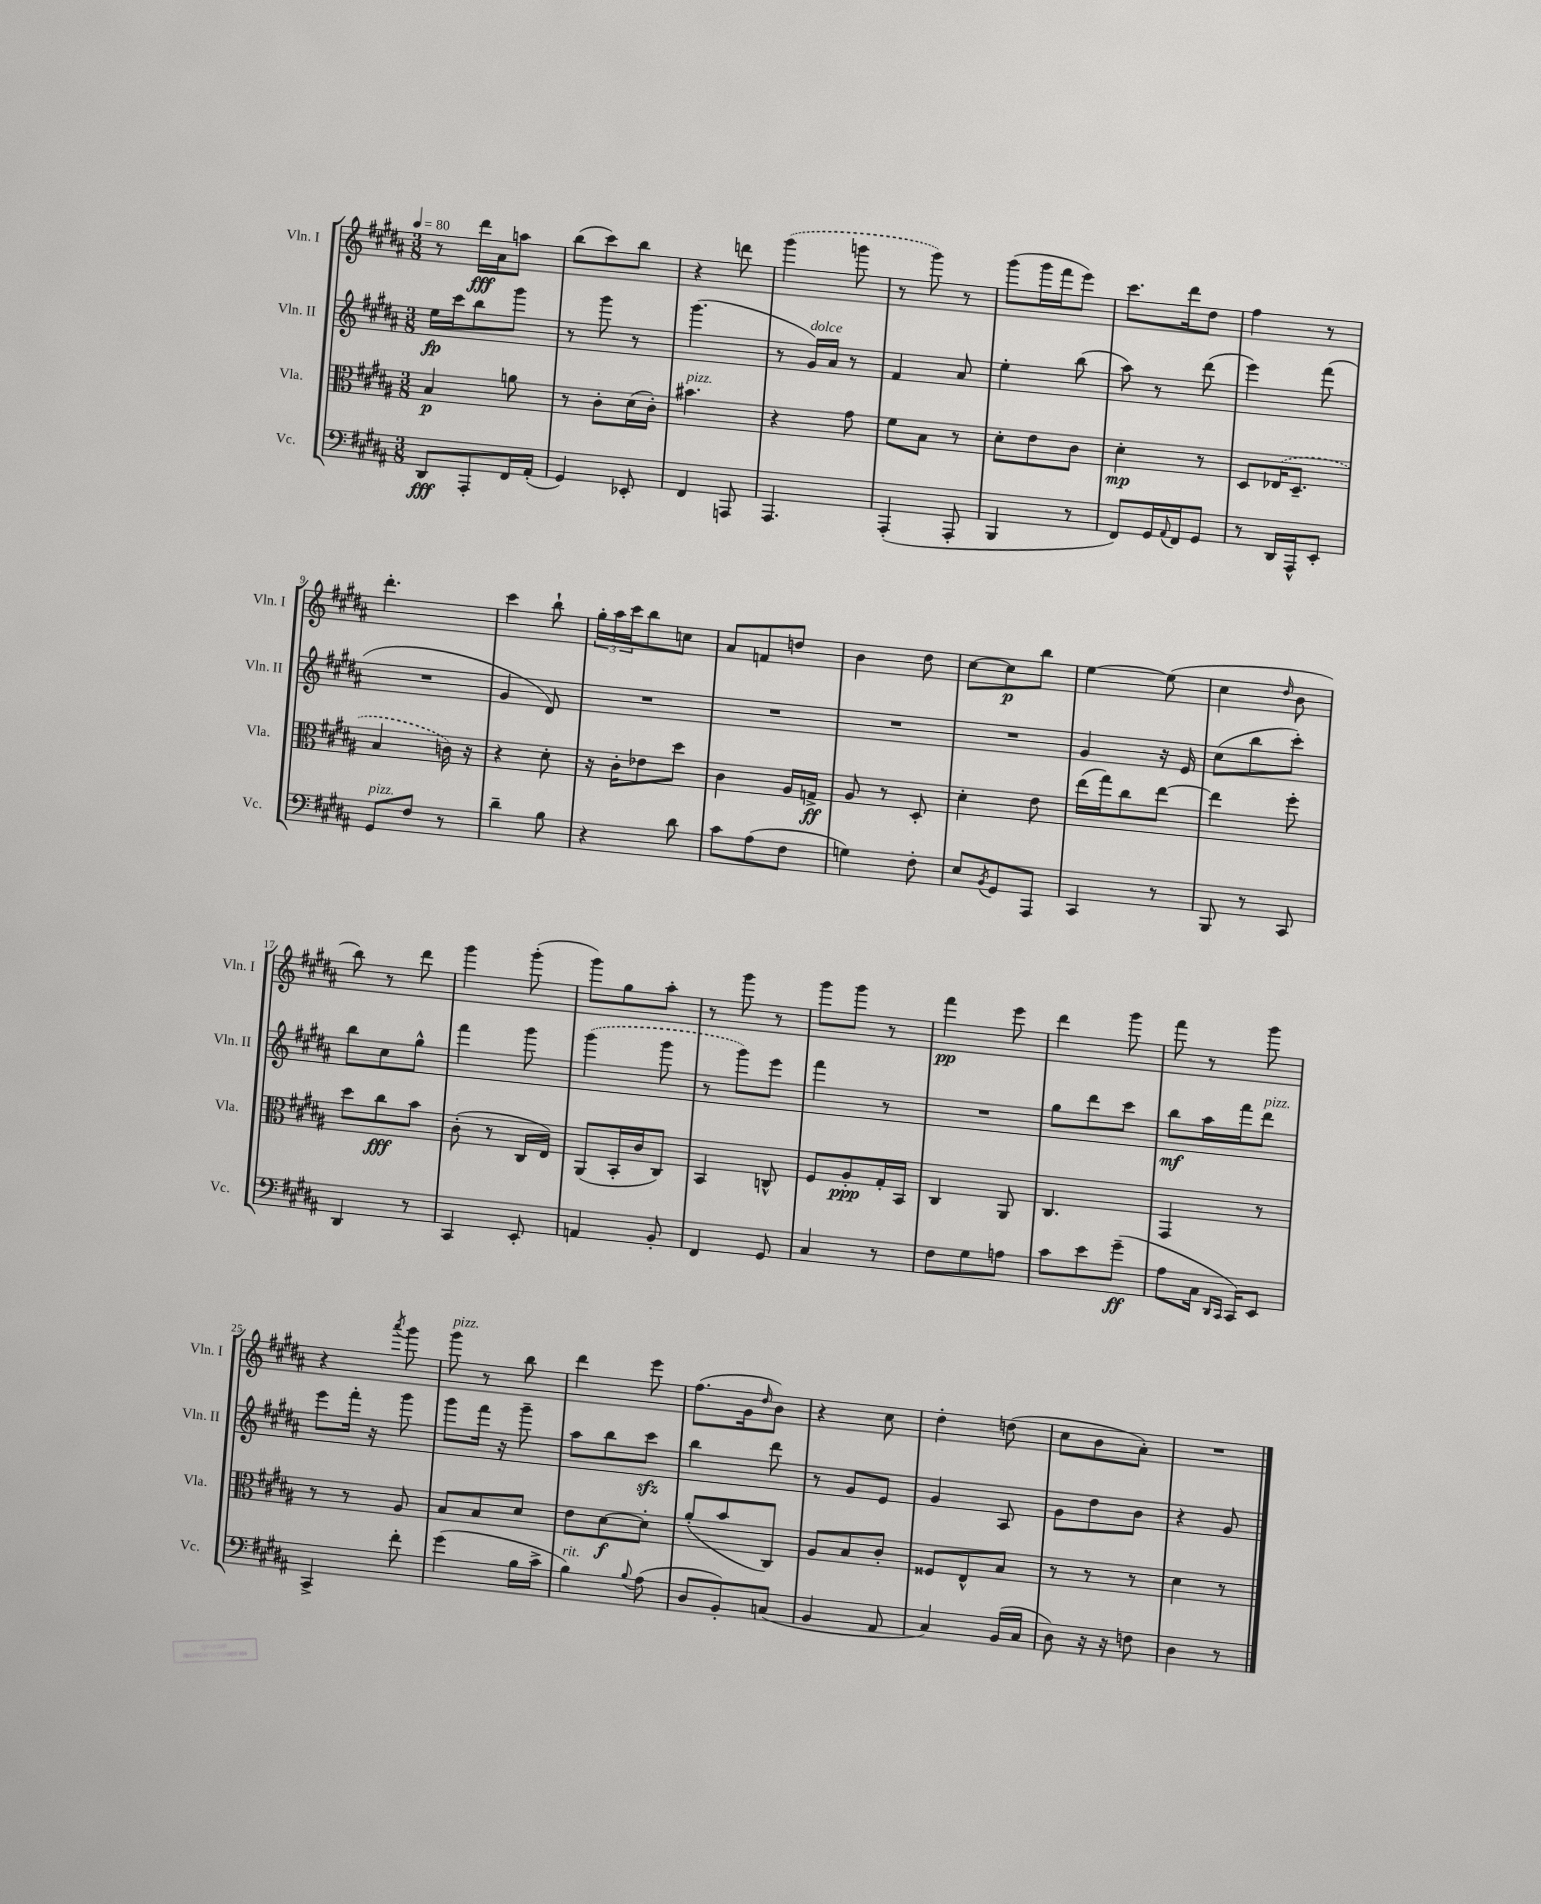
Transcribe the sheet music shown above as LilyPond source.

<<
\new StaffGroup <<
\new Staff = "s0" \with { instrumentName = "Vln. I" shortInstrumentName = "Vln. I" } {
    \clef treble \key b \major \numericTimeSignature \time 3/8 \tempo 4 = 80
    r8 dis'''16\fff ais'16 a''8 |
    b''8( cis'''8) b''8 |
    r4 d'''8 |
    \once \slurDashed gis'''4( g'''8 |
    r8 gis'''8) r8 |
    gis'''8( gis'''16 fis'''16 e'''8) |
    cis'''8. dis'''16 dis''8 |
    fis''4 r8 |
    dis'''4.-. |
    cis'''4 b''8-! |
    \tuplet 3/2 { gis''16-. ais''16 cis'''16 } b''8 c''8 |
    ais'8 f'8 d''8 |
    b'4 dis''8 |
    cis''8~ cis''8\p b''8 |
    e''4~ e''8( |
    cis''4 \grace { dis''16 } b'8 |
    b''8) r8 dis'''8 |
    gis'''4 gis'''8-.( |
    gis'''8) gis''8 ais''8-. |
    r8 gis'''8 r8 |
    gis'''8 gis'''8 r8 |
    fis'''4\pp e'''8 |
    dis'''4 gis'''8 |
    fis'''8 r8 gis'''8 |
    r4 \acciaccatura { ais'''8 } gis'''8 |
    gis'''8^\markup { \italic "pizz." } r8 b''8 |
    dis'''4 e'''8 |
    fis''8.( gis'16 \grace { dis''16 } b'8) |
    r4 cis''8 |
    dis''4-. d''8( |
    cis''8 b'8 ais'8-.) |
    R4. \bar "|." |
}
\new Staff = "s1" \with { instrumentName = "Vln. II" shortInstrumentName = "Vln. II" } {
    \clef treble \key b \major \numericTimeSignature \time 3/8
    e''16\fp cis'''16 b''8 gis'''8 |
    r8 gis'''8 r8 |
    gis'''4.( |
    r8 gis'16^\markup { \italic "dolce" }) ais'16 r8 |
    fis'4 ais'8 |
    e''4-. b''8( |
    ais''8) r8 dis'''8( |
    e'''4) fis'''8( |
    R4. |
    gis'4 dis'8) |
    R4. |
    R4. |
    R4. |
    R4. |
    gis'4 r16 e'16 |
    cis''8( b''8 cis'''8-.) |
    b''8 cis''8 gis''8-^ |
    fis'''4 gis'''8 |
    \once \slurDashed gis'''4( gis'''8 |
    r8 gis'''8) e'''8 |
    fis'''4 r8 |
    R4. |
    gis''8 dis'''8 cis'''8 |
    b''8\mf ais''16 fis'''16 dis'''8^\markup { \italic "pizz." } |
    e'''8 fis'''16-. r16 gis'''8 |
    gis'''8 fis'''16 r16 gis'''8-- |
    ais''8 b''8 cis'''8\sfz |
    b''4 dis'''8 |
    r8 gis'8 e'8 |
    gis'4 ais8 |
    gis'8 dis''8 b'8 |
    r4 gis'8 \bar "|." |
}
\new Staff = "s2" \with { instrumentName = "Vla." shortInstrumentName = "Vla." } {
    \clef alto \key b \major \numericTimeSignature \time 3/8
    b4\p a'8 |
    r8 cis'8-. dis'16( cis'16-.) |
    bis'4.^\markup { \italic "pizz." } |
    r4 gis'8 |
    fis'8 b8 r8 |
    dis'8-. e'8 cis'8 |
    dis'4-.\mp r8 |
    dis8 \once \slurDashed ees16( dis8.-- |
    b4 c'16) r16 |
    r4 dis'8-. |
    r16 cis'16-. ees'8 dis''8 |
    cis'4 ais16 g16->\ff |
    ais8 r8 dis8-. |
    dis'4-. e'8 |
    e''16( gis''16) cis''8 e''8~ |
    e''4 fis''8-. |
    dis''8 cis''8\fff b'8 |
    cis'8-.( r8 cis16 e16) |
    ais,8( b,16-. cis'16 cis8) |
    b,4 c8-^ |
    fis8 ais8-.\ppp gis16-. b,16 |
    cis4 ais,8 |
    cis4. |
    gis,4 r8 |
    r8 r8 ais8 |
    b8 b8 dis'8 |
    e'8 dis'8~\f dis'8-. |
    ais'8-.( b'8 cis8) |
    ais8 b8 cis'8-. |
    fisis8 e8-^ b8 |
    r8 r8 r8 |
    dis'4 r8 \bar "|." |
}
\new Staff = "s3" \with { instrumentName = "Vc." shortInstrumentName = "Vc." } {
    \clef bass \key b \major \numericTimeSignature \time 3/8
    dis,8\fff ais,,8-. fis,16 ais,16-.( |
    gis,4) ees,8-. |
    fis,4 a,,8 |
    ais,,4. |
    ais,,4-.( ais,,8-. |
    b,,4 r8 |
    fis,8) gis,16 \appoggiatura { ais,8 } fis,16 gis,8 |
    r8 dis,16 ais,,16-^ e,8-. |
    gis,8^\markup { \italic "pizz." } fis8 r8 |
    dis'4-- b8 |
    r4 dis'8 |
    cis'8 ais8( fis8 |
    g4) fis8-. |
    e8 \acciaccatura { b,8 } gis,8 ais,,8 |
    cis,4 r8 |
    b,,8 r8 cis,8 |
    dis,4 r8 |
    cis,4 e,8-. |
    a,4 b,8-. |
    fis,4 gis,8 |
    cis4 r8 |
    fis8 gis8 a8 |
    cis'8 e'8 gis'8--\ff( |
    ais8 cis16 \grace { dis,16 cis,16 } cis,16) e,8 |
    cis,4-> fis'8-. |
    gis'4( b16 cis'16-> |
    b4^\markup { \italic "rit." }) \appoggiatura { b8 } ais8( |
    dis8 b,8-.) c8( |
    b,4 ais,8 |
    cis4) b,16( cis16 |
    dis8) r16 r16 f8 |
    dis4 r8 \bar "|." |
}
>>
>>
